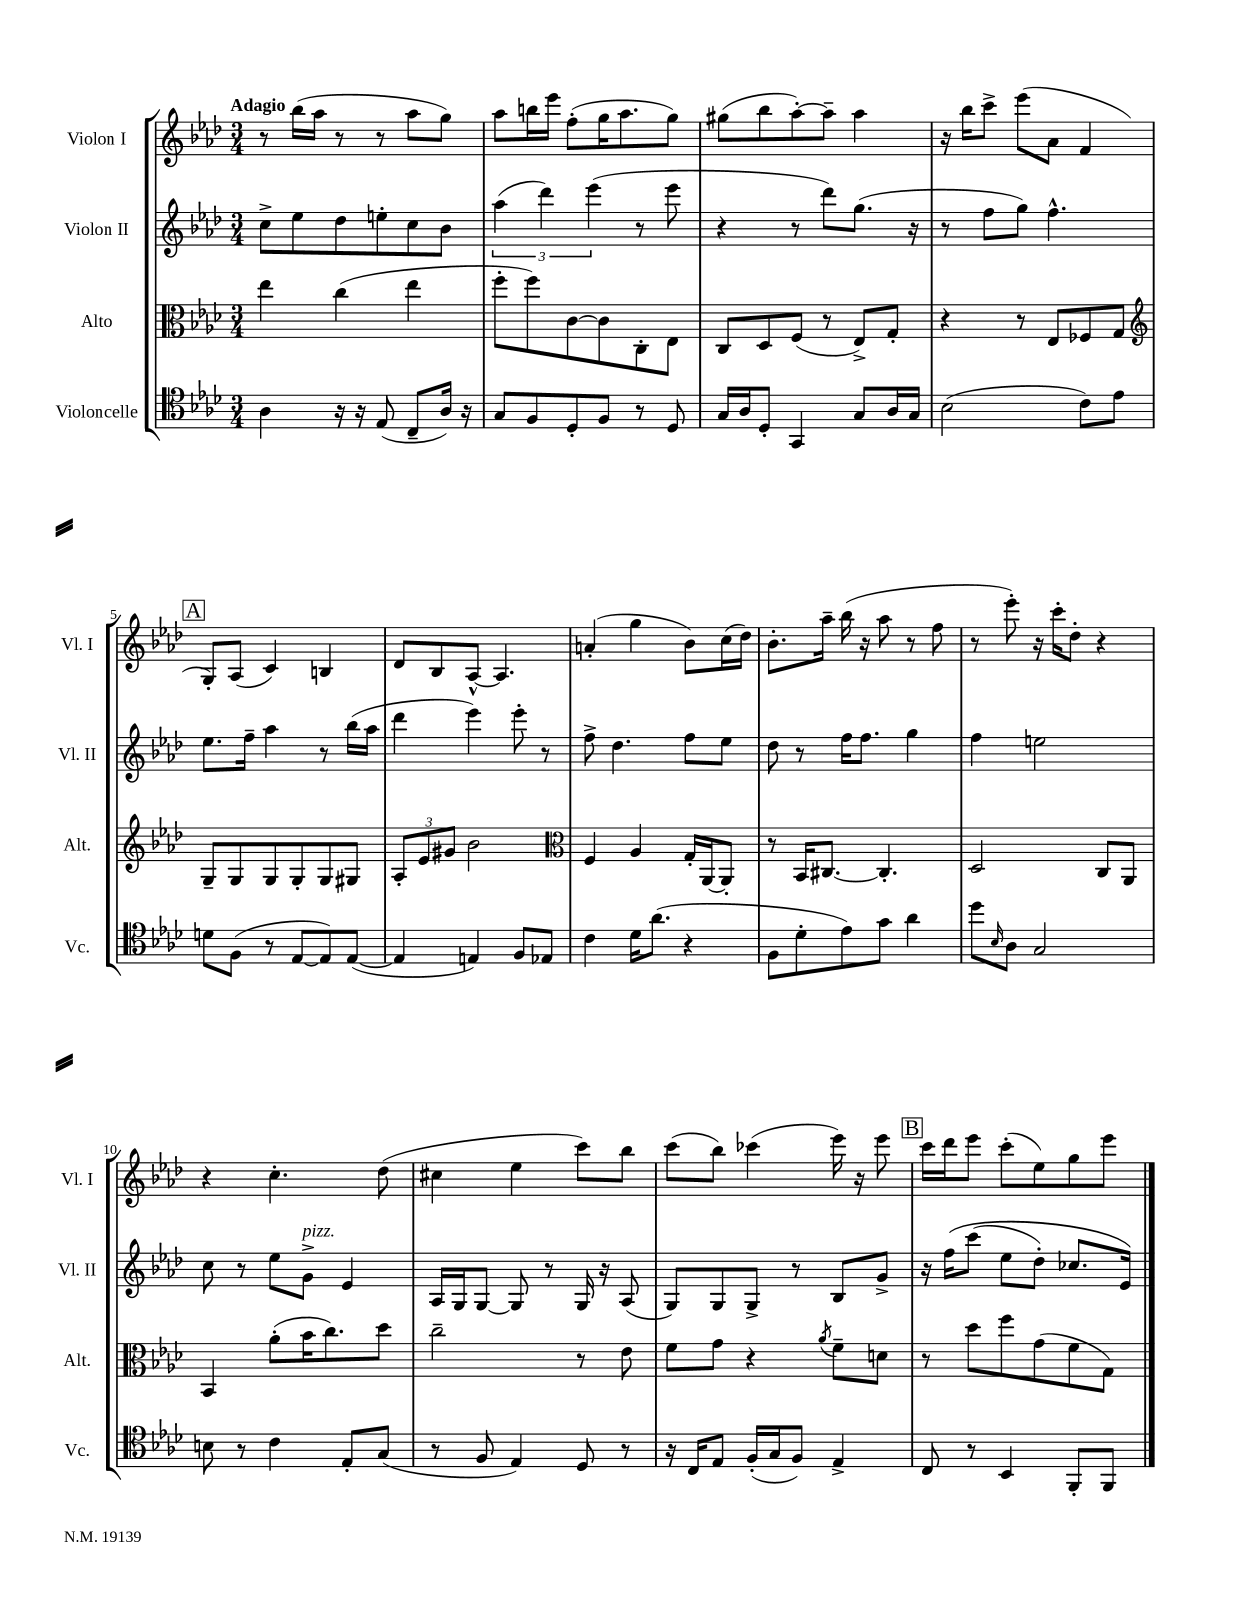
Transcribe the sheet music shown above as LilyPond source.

<<
\new StaffGroup <<
\new Staff = "s0" \with { instrumentName = "Violon I" shortInstrumentName = "Vl. I" } {
    \clef treble \key aes \major \numericTimeSignature \time 3/4 \tempo "Adagio"
    r8 bes''16( aes''16 r8 r8 aes''8 g''8) |
    aes''8 b''16 ees'''16 f''8-.( g''16 aes''8. g''8) |
    gis''8( bes''8 aes''8~-.) aes''8-- aes''4 |
    r16 bes''16 c'''8-> ees'''8( aes'8 f'4 |
    \mark \markup { \box "A" } g8-.) aes8( c'4) b4 |
    des'8 bes8 aes8~-^ aes4. |
    a'4-.( g''4 bes'8) c''16( des''16) |
    bes'8.-. aes''16-- bes''16( r16 aes''8 r8 f''8 |
    r8 ees'''8-.) r16 c'''16-. des''8-. r4 |
    r4 c''4.-. des''8( |
    cis''4 ees''4 c'''8) bes''8 |
    c'''8( bes''8) ces'''4( ees'''16) r16 ees'''8 |
    \mark \markup { \box "B" } c'''16 des'''16 ees'''8 c'''8-.( ees''8) g''8 ees'''8 \bar "|." |
}
\new Staff = "s1" \with { instrumentName = "Violon II" shortInstrumentName = "Vl. II" } {
    \clef treble \key aes \major \numericTimeSignature \time 3/4
    c''8-> ees''8 des''8 e''8-. c''8 bes'8 |
    \tuplet 3/2 { aes''4( des'''4) ees'''4( } r8 ees'''8 |
    r4 r8 des'''8) g''8.( r16 |
    r8 f''8 g''8) f''4.-^ |
    \mark \markup { \box "A" } ees''8. f''16-- aes''4 r8 bes''16( aes''16 |
    des'''4 ees'''4) ees'''8-. r8 |
    f''8-> des''4. f''8 ees''8 |
    des''8 r8 f''16 f''8. g''4 |
    f''4 e''2 |
    c''8 r8 ees''8 g'8->^\markup { \italic "pizz." } ees'4 |
    aes16 g16 g8~ g8 r8 g16 r16 aes8( |
    g8) g8 g8-> r8 bes8 g'8-> |
    \mark \markup { \box "B" } r16 f''16\( c'''8( ees''8 des''8-.) ces''8. ees'16\) \bar "|." |
}
\new Staff = "s2" \with { instrumentName = "Alto" shortInstrumentName = "Alt." } {
    \clef alto \key aes \major \numericTimeSignature \time 3/4
    ees''4 c''4( ees''4 |
    f''8-. f''8) c'8~ c'8 c8-. ees8 |
    c8 des8 f8( r8 ees8->) g8-. |
    r4 r8 ees8 fes8 g8 |
    \mark \markup { \box "A" } \clef treble g8-- g8 g8 g8-. g8 gis8 |
    \tuplet 3/2 { aes8-. ees'8 gis'8 } bes'2 |
    \clef alto f4 aes4 g16-. aes,16~ aes,8-. |
    r8 bes,16 cis8.~ cis4.-. |
    des2 c8 aes,8 |
    bes,4 aes'8-.( bes'16 c''8.) des''8 |
    c''2-- r8 ees'8 |
    f'8 g'8 r4 \acciaccatura { aes'8 } f'8-- d'8 |
    \mark \markup { \box "B" } r8 des''8 f''8 g'8( f'8 g8) \bar "|." |
}
\new Staff = "s3" \with { instrumentName = "Violoncelle" shortInstrumentName = "Vc." } {
    \clef tenor \key aes \major \numericTimeSignature \time 3/4
    aes4 r16 r16 ees8( c8-- aes16) r16 |
    g8 f8 des8-. f8 r8 des8 |
    g16 aes16 des8-. g,4 g8 aes16 g16 |
    bes2( c'8) ees'8 |
    \mark \markup { \box "A" } d'8 f8( r8 ees8~ ees8) ees8~( |
    ees4 e4) f8 ees8 |
    c'4 des'16 aes'8.( r4 |
    f8 des'8-. ees'8) g'8 aes'4 |
    des''8 \grace { bes16 } aes8 g2 |
    b8 r8 c'4 ees8-. g8( |
    r8 f8 ees4) des8 r8 |
    r16 c16 ees8 f16-.( g16 f8) ees4-> |
    \mark \markup { \box "B" } c8 r8 bes,4 f,8-. f,8 \bar "|." |
}
>>
>>
